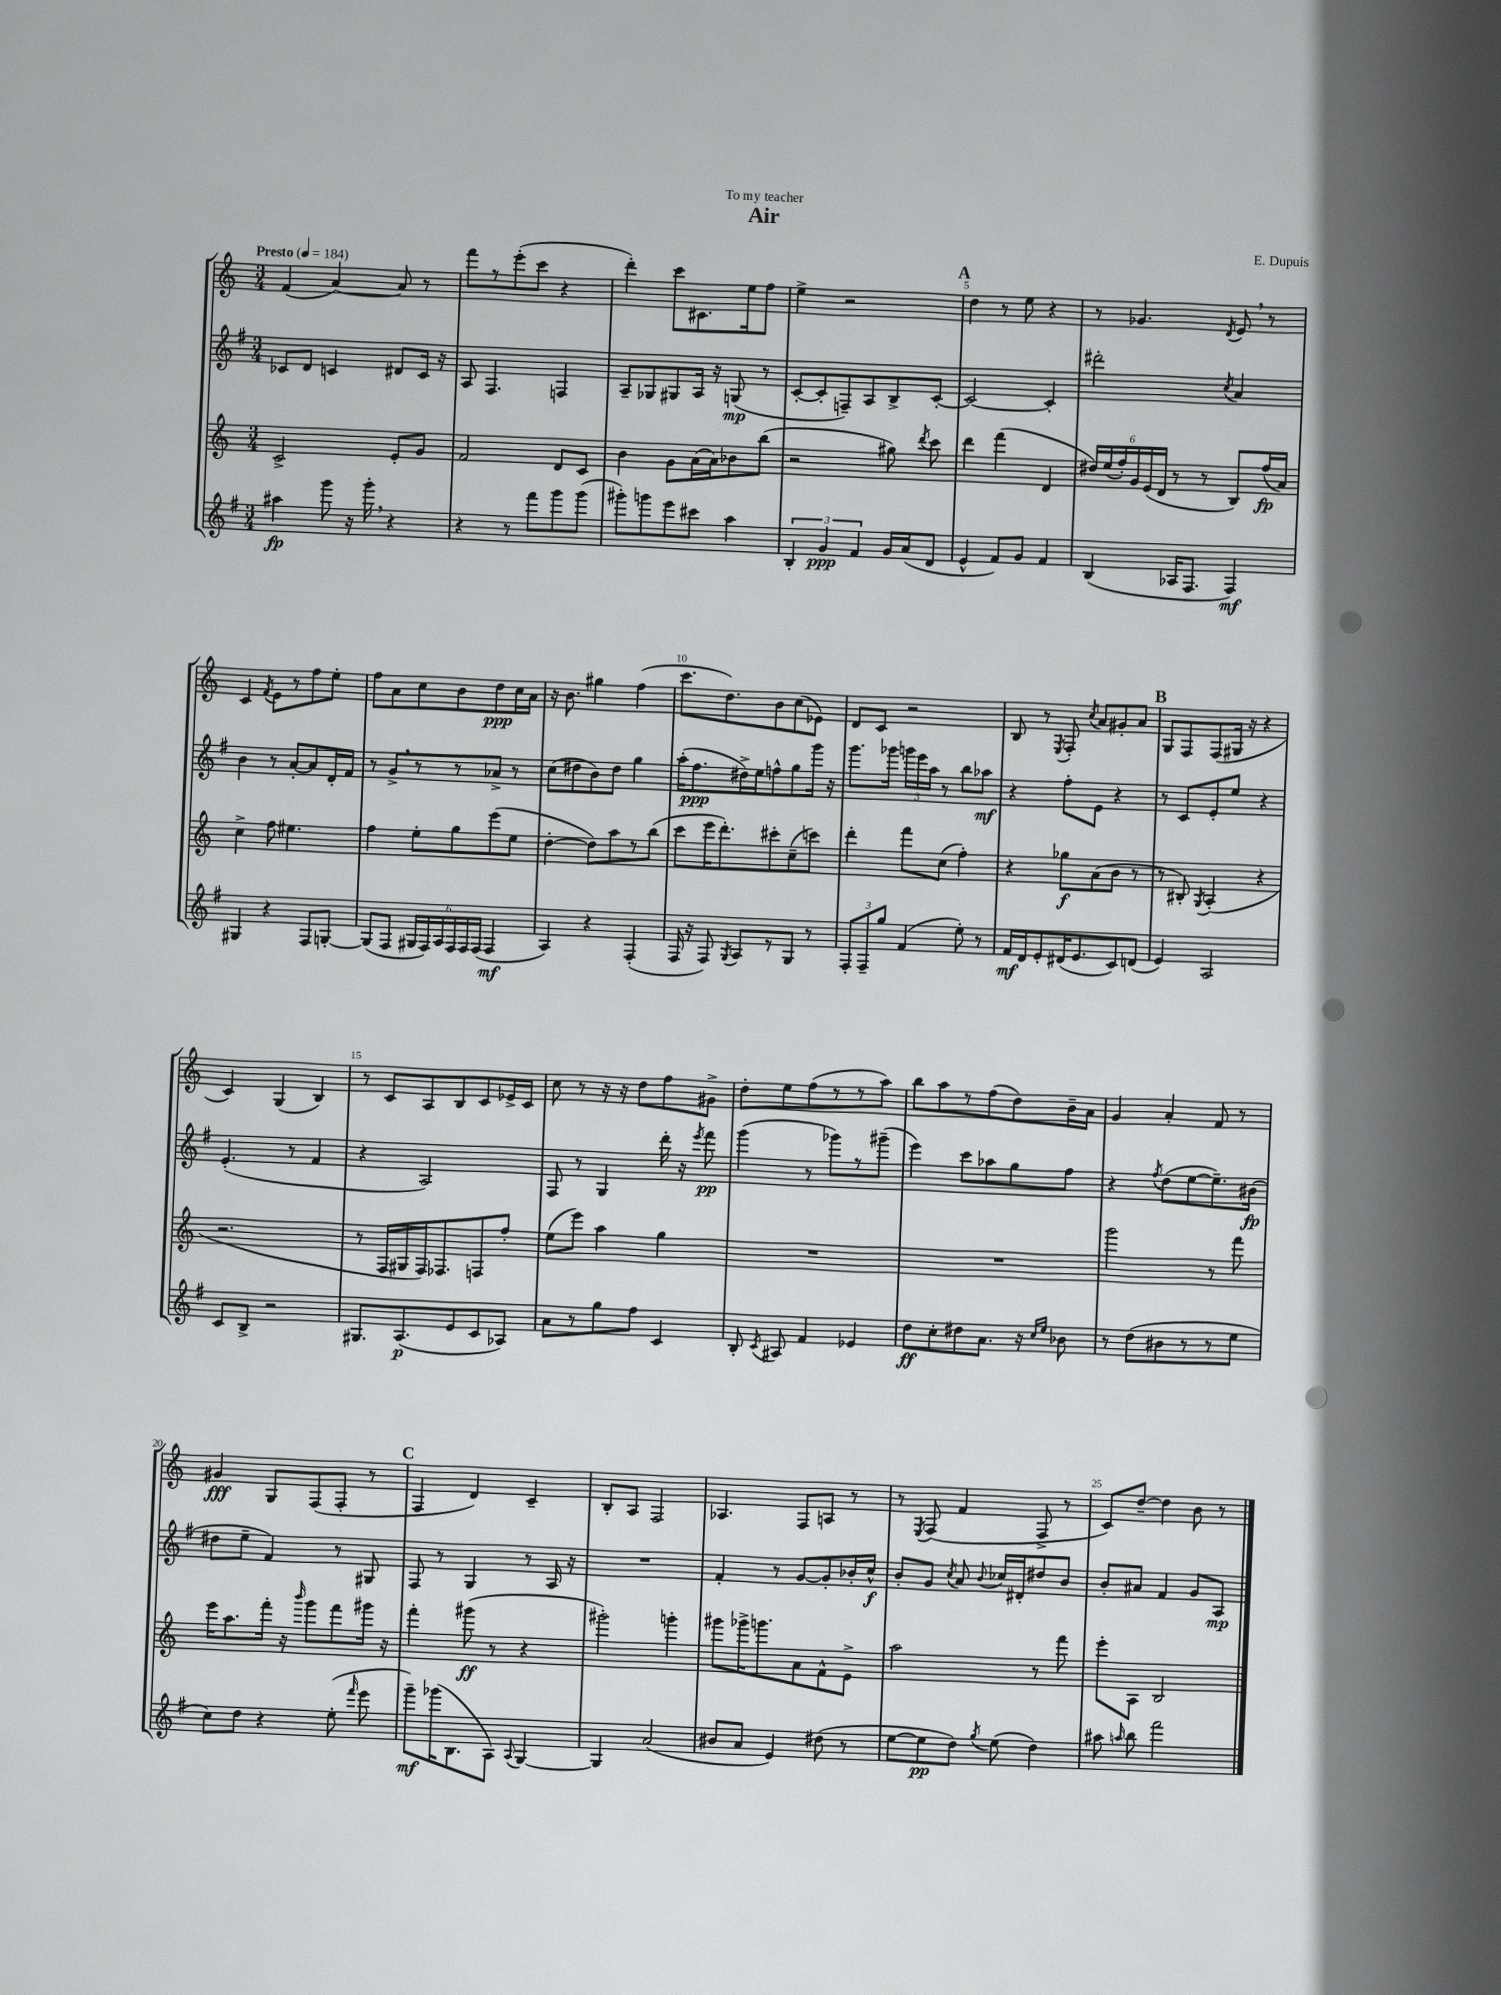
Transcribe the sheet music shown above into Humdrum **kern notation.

**kern	**kern	**kern	**kern
*staff4	*staff3	*staff2	*staff1
*clefG2	*clefG2	*clefG2	*clefG2
*k[f#]	*k[]	*k[f#]	*k[]
*M3/4	*M3/4	*M3/4	*M3/4
*MM184	*MM184	*MM184	*MM184
4aa#	2c^	8c-	(4f
.	.	8d	.
8ggg	.	4c	[4a)
16r	.	.	.
16ggg'	.	.	.
4r	8e'	8d#	8a]
.	8g	16c	8r
.	.	16r	.
=	=	=	=
4r	2f	8A	8fff
.	.	4.F#	8r
8r	.	.	(8eee'
8fff#	.	.	8ccc
8ggg	8d	4F	4r
(8ggg	8c	.	.
=	=	=	=
8ggg#')	4b	8A~	4ddd')
8ggg	.	8G-	.
8eee	8g	8G#	8ccc
8ccc#	(16a	16A	8.c#
.	16a)	16r	.
4aa	8b-	(8G	.
.	.	.	16ee
.	(8bb	8r	8ff
=	=	=	=
6B'	2r	[8c'	4ee^
.	.	8c']	.
6g	.	.	.
.	.	8F~)	2r
6f#	.	.	.
.	.	8A	.
16g	8gg#)	8B^	.
(16a	.	.	.
.	8qddd	.	.
8d	8ccc	[8c'	.
=	=	=	=
4e^^	4ddd	2c_	4dd
8f#)	(4fff	.	8r
8g	.	.	8ee
4f#	4d	4c']	4r
=	=	=	=
(4B	24dd#)	2ddd#'	8r
.	(24ee	.	.
.	24ff')	.	.
.	24g	.	4.g-
.	(24e	.	.
.	24d	.	.
16A-	8r	.	.
8.F#	.	.	.
.	8r	.	.
.	.	8qcc	8qd
4F#)	8B)	4a	8e
.	(16ff	.	8r
.	16a)	.	.
=	=	=	=
4G#	4cc^	4b	4c
.	.	.	8qf
4r	8ff	8r	8e
.	4.ee#	[8a'	8r
8F#	.	8a]	8ff
[8G'	.	16d'	8ee'
.	.	16f#	.
=	=	=	=
(8G]	4ff	8r	8ff
8F#	.	8g^	8a
24G#	8ee'	8r	8cc
24F#)	.	.	.
24A	.	.	.
24F#	8gg	8r	8b
24F#	.	.	.
(24F#	.	.	.
4F#	(8eee	8a-^	8dd
.	8ee	8r	16cc
.	.	.	16a
=	=	=	=
4A)	[4dd'	(8cc	16r
.	.	.	8.b
.	.	8dd#	.
4r	8dd])	8b)	4gg#
.	8aa	8dd#	.
(4F#'	8r	4gg	(4ff
.	(8bb	.	.
=	=	=	=
16F#	8ccc	(16aa'	8.ccc
16r	.	8.ff#	.
8F#)	16eee	.	.
.	8.ddd')	.	8.dd)
8qG	.	.	.
8A	.	16dd#^)	.
.	.	16ee	.
8r	8ccc#'	8ff^^	8b
8G	(8cc~	8gg	(8cc
8r	8ccc)	16ggg	8e-)
.	.	16r	.
=	=	=	=
12F#'	4ddd'	8.ggg	8d
12F#~	.	.	.
.	.	.	8c
12gg	.	.	.
.	.	16ggg-	.
(4f#	8fff	24ggg	2r
.	.	24eee	.
.	.	24aa	.
.	(8cc	8r	.
8ee')	4ff')	8bb	.
8r	.	8aa-	.
=	=	=	=
16f#	4r	4r	8B
16d	.	.	.
8e'	.	.	8r
.	.	.	8qE
(16d#	8gg-	8ff#'	8F'
8.e	.	.	.
.	.	.	8qcc
.	(8a	8e	8a
8c)	8b	4r	8g#'
(8d	8r	.	8a
=	=	=	=
4e)	8r	8r	8G
.	8B#')	8c	8F
.	8qG	.	.
2A	(4A'	8e'	(8F
.	.	8ee	16G#
.	.	.	16r
.	4r	4r	4r
=	=	=	=
8c	2.r	(4.e'	4c)
8B^	.	.	.
2r	.	.	(4G
.	.	8r	.
.	.	4f#	4B)
=	=	=	=
8.G#	8r	4r	8r
.	16F	.	8c
(8.A	16G#	.	.
.	16F)	2A)	8A
.	8.F-	.	.
8e	.	.	8B
8c	8F	.	8c
8A-)	8ff'	.	16e-^
.	.	.	16c
=	=	=	=
8a	(8ee	8F#	8cc
8r	8eee)	8r	8r
8gg	4aa	4G	16r
.	.	.	16r
8ff#	.	.	8dd
4c	4gg	16ddd'	8ff
.	.	16r	.
.	.	8qeee	.
.	.	8fff#	8g#^
=	=	=	=
8B'	2.r	(4ggg	8dd'
8qc	.	.	.
8A#	.	.	8ee
4f#	.	8r	(8ff
.	.	8ggg-)	8r
4e-	.	8r	8r
.	.	(8ggg#~	8aa)
=	=	=	=
8dd	2.r	4eee)	8bb
8cc'	.	.	8aa
8dd#	.	8ccc	8r
8.a	.	8aa-	(8ff
.	.	8gg	8dd)
16r	.	.	.
16qqcc	.	.	.
16qqee	.	.	.
8b-	.	8ff#	16b~
.	.	.	16a
=	=	=	=
8r	2ggg	4r	4g
(8dd	.	.	.
.	.	8qff#	.
8b#	.	(8dd	4a'
8r	.	[8ee	.
8r	8r	8.ee~])	8f
8ee	8fff	.	8r
.	.	(16b#	.
=	=	=	=
8cc)	16eee	8dd#	4g#
.	8.aa	.	.
8dd	.	8ee~	.
4r	16fff'	4f#)	8G
.	16r	.	.
.	16qqbbb	.	.
.	8ggg	.	(8F
(8ee'	8fff	8r	8F'
16qqfff#	.	.	.
8eee	16ggg#	8G#	8r
.	16r	.	.
=	=	=	=
8ggg~)	4fff'	8F#	4F
(16ggg-	.	8r	.
8.B	.	.	.
.	(8ggg#	4G	4d)
8A)	8r	.	.
8qqA	.	.	.
[4G	4r	8r	4c~
.	.	16A	.
.	.	16r	.
=	=	=	=
4G]	2ggg#')	2.r	8B'
.	.	.	8A
(2a	.	.	2F
.	4ggg'	.	.
=	=	=	=
8b#	8ggg#	4f#'	4.A-
8a	16ggg-^	.	.
.	8.ggg	.	.
4e)	.	8r	.
.	8a	[8g	8F
(8dd#	8f^^	8g']	8A
8r	8e^	16b-'	8r
.	.	16cc^^	.
=	=	=	=
[8ee	2aa	8b'	8r
.	.	.	8qE
8ee]	.	8g	(8F
.	.	8qcc	.
8dd)	.	8a	4f
8qgg	.	8qqb	.
(8ee	.	16cc-	.
.	.	16d#'	.
4dd)	8r	8dd#	8F^
.	8fff	8b	8r
=	=	=	=
8aa#	8eee'	8b'	8c)
16qqaa	.	.	.
8bb	8A	8a#	[8dd~
2fff#	2B	4f#	4dd]
.	.	8g	8b
.	.	8A	8r
==	==	==	==
*-	*-	*-	*-
